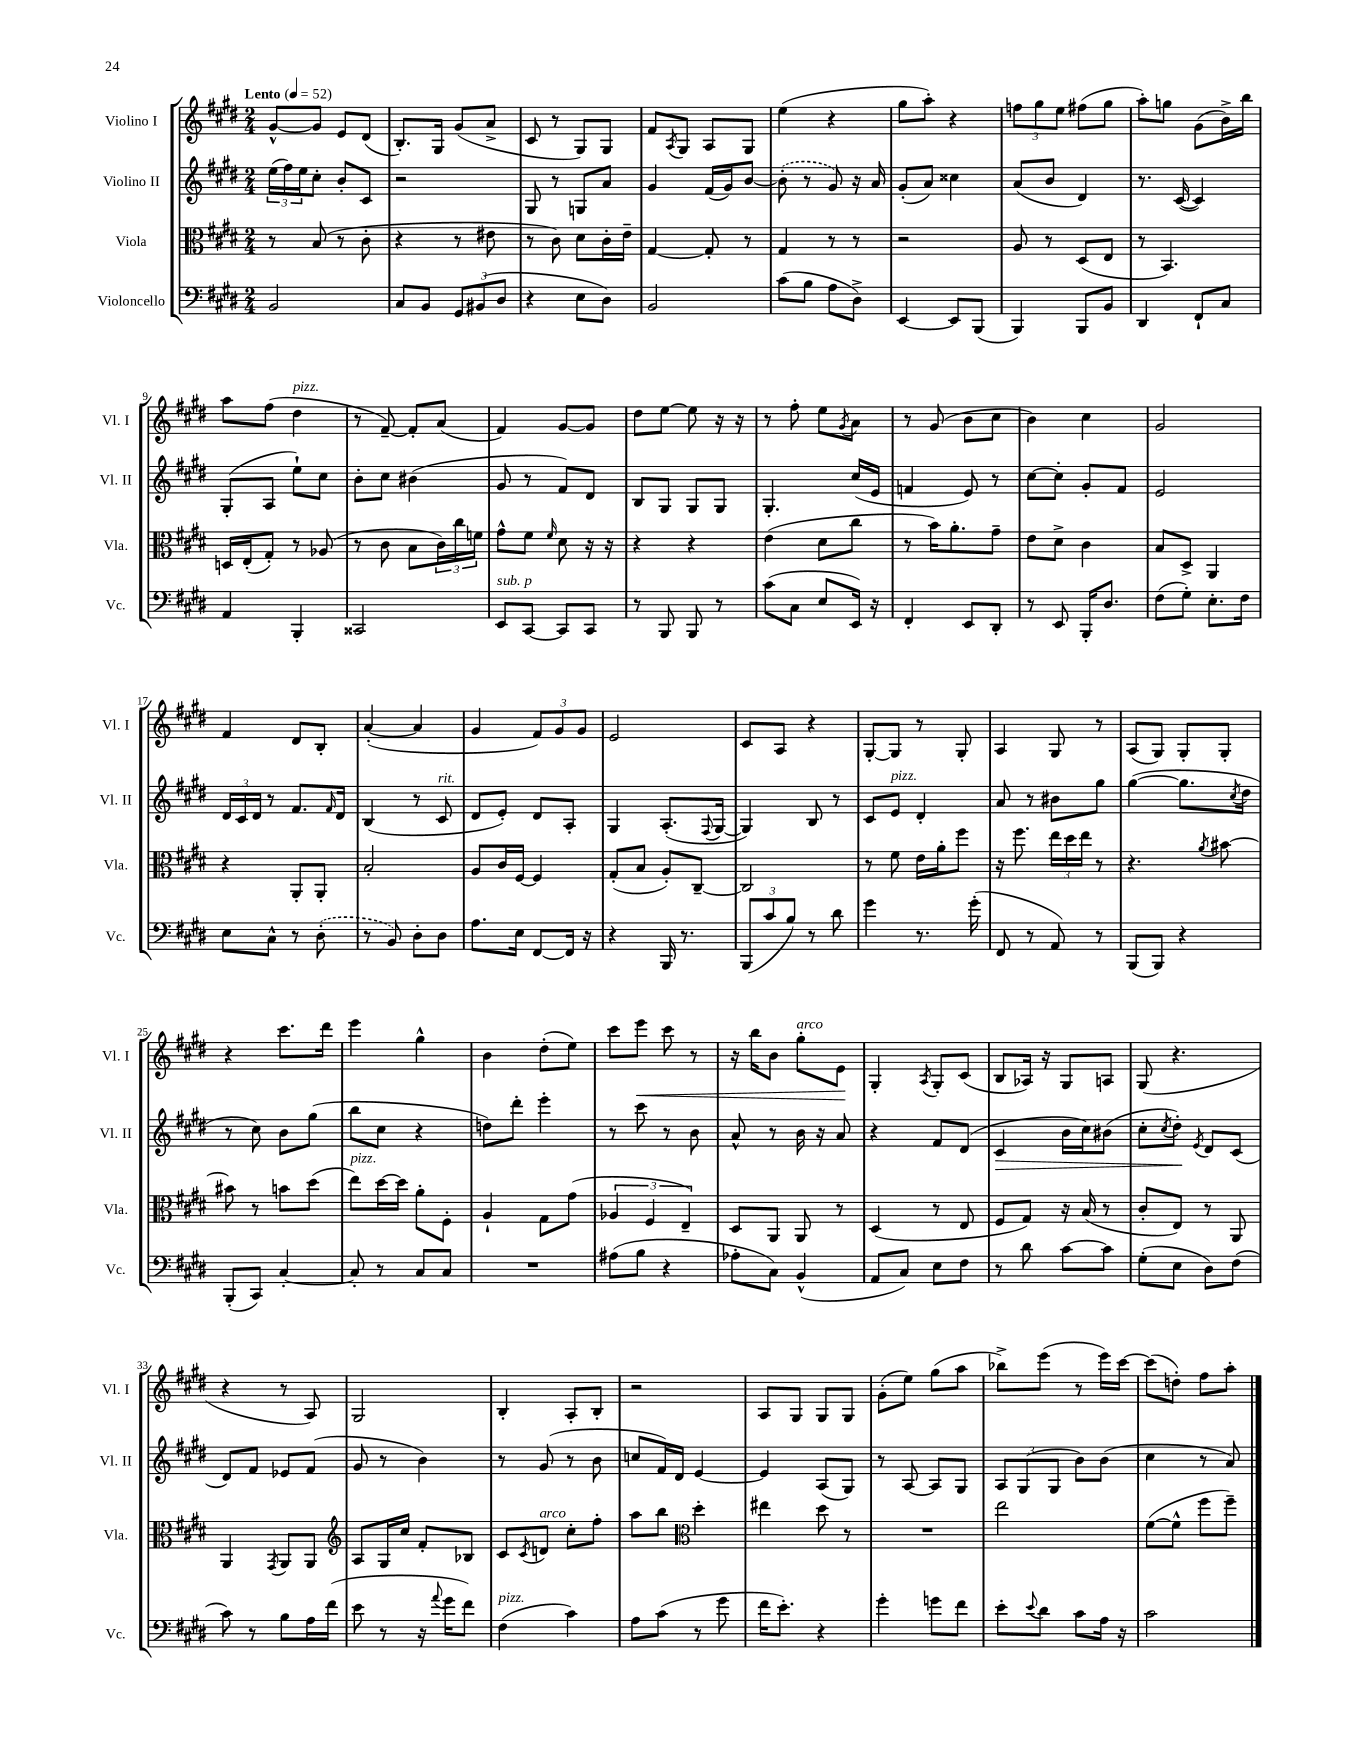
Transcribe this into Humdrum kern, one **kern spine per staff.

**kern	**kern	**kern	**kern
*staff4	*staff3	*staff2	*staff1
*clefF4	*clefC3	*clefG2	*clefG2
*k[f#c#g#d#]	*k[f#c#g#d#]	*k[f#c#g#d#]	*k[f#c#g#d#]
*M2/4	*M2/4	*M2/4	*M2/4
*MM52	*MM52	*MM52	*MM52
2BB/	8r	(24ee\LL	[8g#^^/L
.	.	24ff#\)	.
.	.	24ee\J	.
.	(8B/	8cc#'\J	8g#/]J
.	8r	8b'/L	8e/L
.	8c#'\	8c#/J	(8d#/J
=	=	=	=
8C#/L	4r	2r	8.B'/L)
8BB/J	.	.	.
.	.	.	16G#/Jk
12GG#/L	8r	.	(8g#/L
(12BB#/	.	.	.
.	8e#\	.	8a^/J
12D#/J	.	.	.
=	=	=	=
4r	8r	8G#/	8c#/
.	8c#\)	8r	8r
8E\L	8d#\L	8G/L	8G#/L)
8D#\J)	16c#'\L	8a/J	8G#/J
.	16e~\JJ	.	.
=	=	=	=
2BB/	[4G#/	4g#/	8f#/L
.	.	.	8qA/
.	.	.	8G#/J
.	8G#'/]	(16f#/LL	8A/L
.	.	16g#/J)	.
.	8r	[8b/J	8G#/J
=	=	=	=
(8c#\L	4G#/	(8b'\]	(4ee\
8B\J	.	8r	.
8A\L	8r	8g#/)	4r
8D#^\J)	8r	16r	.
.	.	16a/	.
=	=	=	=
[4EE/	2r	(8g#'/L	8gg#\L
.	.	8a/J)	8aa'\J)
8EE/]L	.	4cc##\	4r
(8BBB/J	.	.	.
=	=	=	=
4BBB/)	8A/	(8a/L	12ff\L
.	.	.	12gg#\
.	8r	8b/J	.
.	.	.	12ee\J
8BBB/L	(8D#/L	4d#/)	(8ff#\L
8BB/J	8E/J	.	8gg#\J
=	=	=	=
4DD#/	8r	8.r	8aa'\L)
.	4.BB/)	.	8gg\J
.	.	([16c#/	.
8FF#`/L	.	4c#/])	(8g#\L
8C#/J	.	.	16b^\L)
.	.	.	16bb\JJ
=	=	=	=
4AA/	16D/LL	(8G#'/L	8aa\L
.	(16E'/J	.	.
.	8G#'/J)	8A/J	(8ff#\J
4BBB'/	8r	8ee`\L)	4dd#\
.	(8A-/	8cc#\J	.
=	=	=	=
2CC##/	8r	8b'\L	8r
.	8c#\	8cc#\J	[8f#~/)
.	8B\L	(4b#\	8f#'/]L
.	24c#\L)	.	(8a/J
.	24cc#\	.	.
.	24f\JJ	.	.
=	=	=	=
8EE/L	8g#^^\L	8g#/	4f#/)
[8CC#/J	8f#\J	8r	.
.	16qqf#/	.	.
8CC#/]L	8d#\	8f#/L)	[8g#/L
8CC#/J	16r	8d#/J	8g#/]J
.	16r	.	.
=	=	=	=
8r	4r	8B/L	8dd#\L
8BBB/	.	8G#/J	[8ee\J
8BBB/	4r	8G#/L	8ee\]
8r	.	8G#/J	16r
.	.	.	16r
=	=	=	=
(8c#\L	(4e\	4.G#'/	8r
8C#\J	.	.	8ff#'\
8E/L	8d#\L	.	8ee\L
.	.	.	8qg#/
16EE/Jk)	8cc#\J	(16cc#/LL	8a\J
16r	.	16e/JJ	.
=	=	=	=
4FF#'/	8r	4f/	8r
.	16b\LK)	.	(8g#/
.	8.a'\	.	.
8EE/L	.	8e/)	8b\L
8DD#'/J	8g#~\J	8r	8cc#\J
=	=	=	=
8r	8e\L	[8cc#\L	4b\)
8EE/	8d#^\J	8cc#'\]J	.
16BBB'/LK	4c#\	8g#'/L	4cc#\
8.D#/J	.	.	.
.	.	8f#/J	.
=	=	=	=
(8F#\L	8B/L	2e/	2g#/
8G#'\J)	8D#^/J	.	.
8.E'\L	4AA/	.	.
16F#\Jk	.	.	.
=	=	=	=
8E\L	4r	24d#/LL	4f#/
.	.	24c#/	.
.	.	24d#/JJ	.
8C#^^\J	.	8r	.
8r	8AA'/L	8.f#/L	8d#/L
(8D#'\	8AA'/J	.	8B'/J
.	.	16qqf#/	.
.	.	16d#/Jk	.
=	=	=	=
8r	2B'/	(4B/	([4a'/
8BB/)	.	.	.
8D#'\L	.	8r	4a/]
8D#\J	.	8c#/	.
=	=	=	=
8.A\L	8A/L	8d#/L	4g#/
.	16c#/L	8e'/J)	.
16E\Jk	[16F#/JJ	.	.
[8FF#/L	4F#/]	8d#/L	12f#/L)
.	.	.	12g#/
16FF#/]Jk	.	8A'/J	.
.	.	.	12g#/J
16r	.	.	.
=	=	=	=
4r	(8G#'/L	4G#/	2e/
.	8B/J	.	.
16BBB/	8A'/L)	(8.A'/L	.
8.r	.	.	.
.	[8C#~/J	.	.
.	.	8qqF#/	.
.	.	[16G#/Jk	.
=	=	=	=
(12BBB/L	2C#/]	4G#/])	8c#/L
12c#/	.	.	.
.	.	.	8A/J
12B/J)	.	.	.
8r	.	8B/	4r
8d#\	.	8r	.
=	=	=	=
4g#\	8r	8c#/L	[8G#'/L
.	8f#\	8e/J	8G#/]J
8.r	16e\LL	4d#'/	8r
.	16a'\J	.	.
.	8ff#\J	.	8G#'/
(16g#'\	.	.	.
=	=	=	=
8FF#/	16r	8a/	4A/
.	8.ff#\	.	.
8r	.	8r	.
8AA/)	24ee\LL	8b#\L	8G#/
.	24dd#\	.	.
.	24ee\JJ	.	.
8r	8r	8gg#\J	8r
=	=	=	=
(8BBB/L	4.r	([4gg#\	(8A/L
8BBB/J)	.	.	8G#/J)
4r	.	8.gg#\]L	8G#'/L
.	8qa/	.	.
.	[8b#\	.	8G#'/J
.	.	8qcc#/	.
.	.	16dd#\Jk	.
=	=	=	=
(8BBB'/L	8b#\]	8r	4r
8CC#/J)	8r	8cc#\)	.
[4C#'/	8b\L	8b\L	8.ccc#\L
.	(8dd#\J	(8gg#\J	.
.	.	.	16ddd#\Jk
=	=	=	=
8C#'/]	8ee\L)	8bb\L	4eee\
8r	[16dd#\L	8cc#\J	.
.	16dd#\]JJ	.	.
8C#/L	8a'\L	4r	4gg#^^\
8C#/J	8F#'\J	.	.
=	=	=	=
2r	4A`/	8dd\L)	4b\
.	.	8ddd#'\J	.
.	8G#\L	4eee'\	(8dd#'\L
.	(8g#\J	.	8ee\J)
=	=	=	=
(8A#\L	6A-/	8r	8ccc#\L
8B\J	.	8ccc#\	8eee\J
.	6F#/	.	.
4r	.	8r	8ccc#\
.	6E~/)	.	.
.	.	8b\	8r
=	=	=	=
8A-'\L	8D#/L	8a^^/	16r
.	.	.	16bb\LK
8C#\J)	8AA/J	8r	8b\J
(4BB^^/	8AA/	16b\	8gg#'\L
.	.	16r	.
.	8r	8a/	8e\J
=	=	=	=
8AA/L	(4D#/	4r	4G#'/
8C#/J)	.	.	.
.	.	.	8qA/
8E\L	8r	8f#/L	8G#'/L
8F#\J	8E/	(8d#/J	(8c#/J
=	=	=	=
8r	8F#/L	4c#/	8B/L
8d#\	8G#/J)	.	16A-/Jk)
.	.	.	16r
[8c#\L	16r	16b\LL	8G#/L
.	(16B/	16cc#\J)	.
8c#\]J	8r	(8b#\J	8A/J
=	=	=	=
(8G#'\L	8c#'/L	8cc#'\L	(8G#/
.	.	8qcc#/	.
8E\J	8E/J)	8dd#'\J)	4.r
.	.	8qe/	.
8D#\L)	8r	8d#/L	.
(8F#\J	8AA/	(8c#/J	.
=	=	=	=
8c#\)	4AA/	8d#/L)	4r
8r	.	8f#/J	.
.	8qGG#/	.	.
8B\L	8AA/L	8e-/L	8r
16A\L	8AA/J	(8f#/J	8A/)
(16f#\JJ	.	.	.
=	=	=	=
*	*clefG2	*	*
8e\	8A/L	8g#/	2G#/
8r	16G#/L	8r	.
.	16cc#/JJ	.	.
16r	8f#'/L	4b\)	.
8qqa/	.	.	.
16g#\LK	.	.	.
8f#\J)	8B-/J	.	.
=	=	=	=
(4F#\	8c#/L	8r	4B'/
.	8qc#/	.	.
.	8d/J	(8g#/	.
4c#\)	8cc#'\L	8r	8A'/L
.	8ff#'\J	8b\	8B'/J
=	=	=	=
8A\L	8aa\L	8cc/L	2r
(8c#\J	8bb\J	16f#/L)	.
.	.	16d#/JJ	.
*	*clefC3	*	*
8r	4dd#'\	[4e/	.
8g#\	.	.	.
=	=	=	=
16f#\LK	4ee#\	4e/]	8A/L
8.e'\J)	.	.	.
.	.	.	8G#/J
4r	8dd#\	(8A/L	8G#/L
.	8r	8G#/J)	8G#/J
=	=	=	=
4g#'\	2r	8r	(8g#'\L
.	.	[8A/	8ee\J)
8g\L	.	8A/]L	(8gg#\L
8f#\J	.	8G#/J	8aa\J
=	=	=	=
8e'\L	2ee\	12A/L	8bb-^\L)
.	.	(12G#/	.
8qqe/	.	.	.
8d#\J	.	.	(8eee\J
.	.	12G#/J	.
8c#\L	.	8b\L)	8r
16A\Jk	.	(8b\J	16eee\LL)
16r	.	.	[16ccc#\JJ
=	=	=	=
2c#\	([8f#\L	4cc#\	(8ccc#\]L
.	8f#^^\]J	.	8dd'\J)
.	8ff#\L	8r	8ff#\L
.	8ff#~\J)	8a/)	8aa'\J
==	==	==	==
*-	*-	*-	*-
